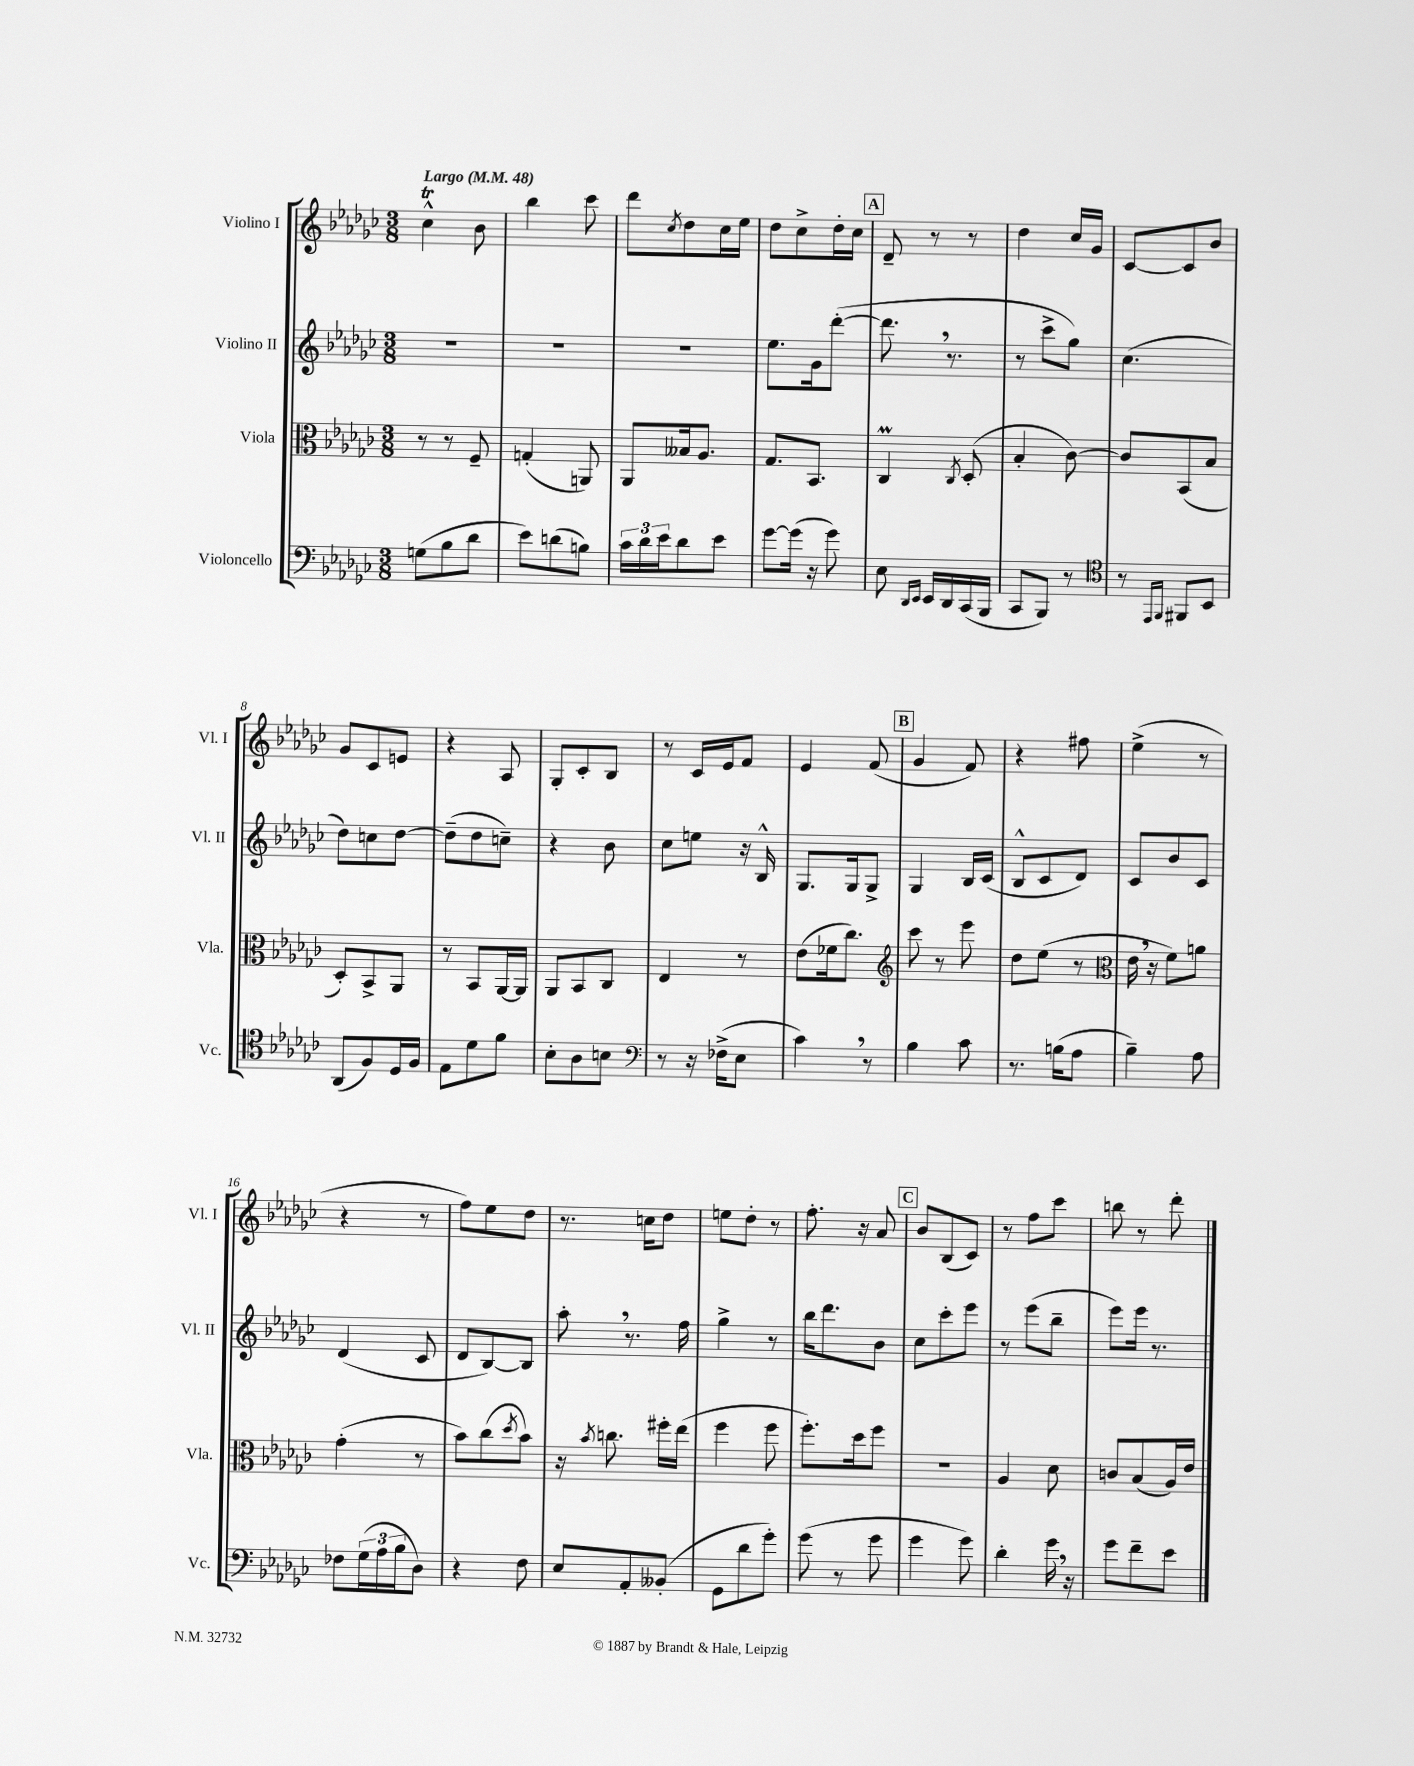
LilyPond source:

<<
\new StaffGroup <<
\new Staff = "s0" \with { instrumentName = "Violino I" shortInstrumentName = "Vl. I" } {
    \clef treble \key ges \major \numericTimeSignature \time 3/8 \tempo "Largo" 4 = 48
    ces''4-^\trill bes'8 |
    bes''4 ces'''8 |
    des'''8 \acciaccatura { ces''8 } des''8 ces''16 ees''16 |
    des''8 ces''8-> des''16-. ces''16 |
    \mark \markup { \box "A" } des'8-- r8 r8 |
    des''4 ces''16 ges'16 |
    ces'8~ ces'8 bes'8 |
    ges'8 ces'8 e'8 |
    r4 aes8 |
    ges8-. ces'8-. bes8 |
    r8 ces'16 ees'16 f'8 |
    ees'4 f'8( |
    \mark \markup { \box "B" } ges'4 f'8) |
    r4 fis''8 |
    ees''4->( r8 |
    r4 r8 |
    f''8) ees''8 des''8 |
    r8. c''16 des''8 |
    e''8 des''8-. r8 |
    f''8.-. r16 aes'8 |
    \mark \markup { \box "C" } bes'8 bes8( ces'8) |
    r8 f''8 ces'''8 |
    b''8 r8 des'''8-. \bar "|." |
}
\new Staff = "s1" \with { instrumentName = "Violino II" shortInstrumentName = "Vl. II" } {
    \clef treble \key ges \major \numericTimeSignature \time 3/8
    R4. |
    R4. |
    R4. |
    ees''8. ges'16 des'''8~-.( |
    \mark \markup { \box "A" } des'''8. \breathe r8. |
    r8 ces'''8-> ges''8) |
    ces''4.( |
    des''8) c''8 des''8~ |
    des''8--( des''8 c''8--) |
    r4 bes'8 |
    ces''8 e''8 r16 bes16-^ |
    ges8. ges16 ges8-> |
    \mark \markup { \box "B" } ges4 bes16 ces'16( |
    bes8-^ ces'8 des'8) |
    ces'8 bes'8 ces'8 |
    des'4( ces'8 |
    des'8 bes8~) bes8 |
    aes''8-. \breathe r8. f''16 |
    ges''4-> r8 |
    bes''16 des'''8. bes'8 |
    \mark \markup { \box "C" } ces''8 ces'''8-. ees'''8 |
    r8 ees'''8( bes''8-- |
    ees'''8) ees'''16 r8. \bar "|." |
}
\new Staff = "s2" \with { instrumentName = "Viola" shortInstrumentName = "Vla." } {
    \clef alto \key ges \major \numericTimeSignature \time 3/8
    r8 r8 f8-- |
    g4-.( a,8) |
    aes,8 beses16 aes8. |
    ges8. bes,8. |
    \mark \markup { \box "A" } ces4\prall \acciaccatura { ces8 } des8-.( |
    bes4-. ces'8~) |
    ces'8 bes,8( bes8 |
    des8-.) bes,8-> aes,8 |
    r8 bes,8 aes,16~ aes,16 |
    aes,8 bes,8 ces8 |
    ees4 r8 |
    ees'8( fes'16 ces''8.) |
    \mark \markup { \box "B" } \clef treble ces'''8 r8 ees'''8 |
    des''8 ees''8( r8 |
    \clef alto ees'16 \breathe r16 f'8) a'8 |
    ges'4-.( r8 |
    bes'8) ces''8( \acciaccatura { des''8 } bes'8) |
    r16 \acciaccatura { bes'8 } c''8. fis''16-. ees''16( |
    f''4 f''8 |
    f''8.-.) des''16 f''8 |
    \mark \markup { \box "C" } R4. |
    aes4 des'8 |
    c'8 bes8( aes16) ees'16 \bar "|." |
}
\new Staff = "s3" \with { instrumentName = "Violoncello" shortInstrumentName = "Vc." } {
    \clef bass \key ges \major \numericTimeSignature \time 3/8
    g8( bes8 des'8 |
    ees'8) d'8( b8) |
    \tuplet 3/2 { ces'16 des'16 ees'16 } des'8 ees'8 |
    ges'8~ ges'16( r16 ges'8) |
    \mark \markup { \box "A" } ees8 \grace { des,16 ees,16 } ees,16 des,16 ces,16( bes,,16 |
    ces,8 bes,,8) r8 |
    \clef tenor r8 \grace { ees,16 f,16 } fis,8 bes,8 |
    aes,8( f8) des16 f16 |
    ees8 des'8 f'8 |
    bes8-. aes8 b8 |
    \clef bass r8 r16 fes16->( ees8 |
    ces'4) \breathe r8 |
    \mark \markup { \box "B" } bes4 ces'8 |
    r8. b16( aes8 |
    bes4--) aes8 |
    fes8 \tuplet 3/2 { ges16( aes16 bes16 } des8) |
    r4 f8 |
    ees8 aes,8-. beses,8-.( |
    ges,8 des'8 ges'8-.) |
    ges'8( r8 ges'8 |
    \mark \markup { \box "C" } ges'4 ges'8) |
    des'4-. ges'16 \breathe r16 |
    ges'8 f'8-- ees'8 \bar "|." |
}
>>
>>
